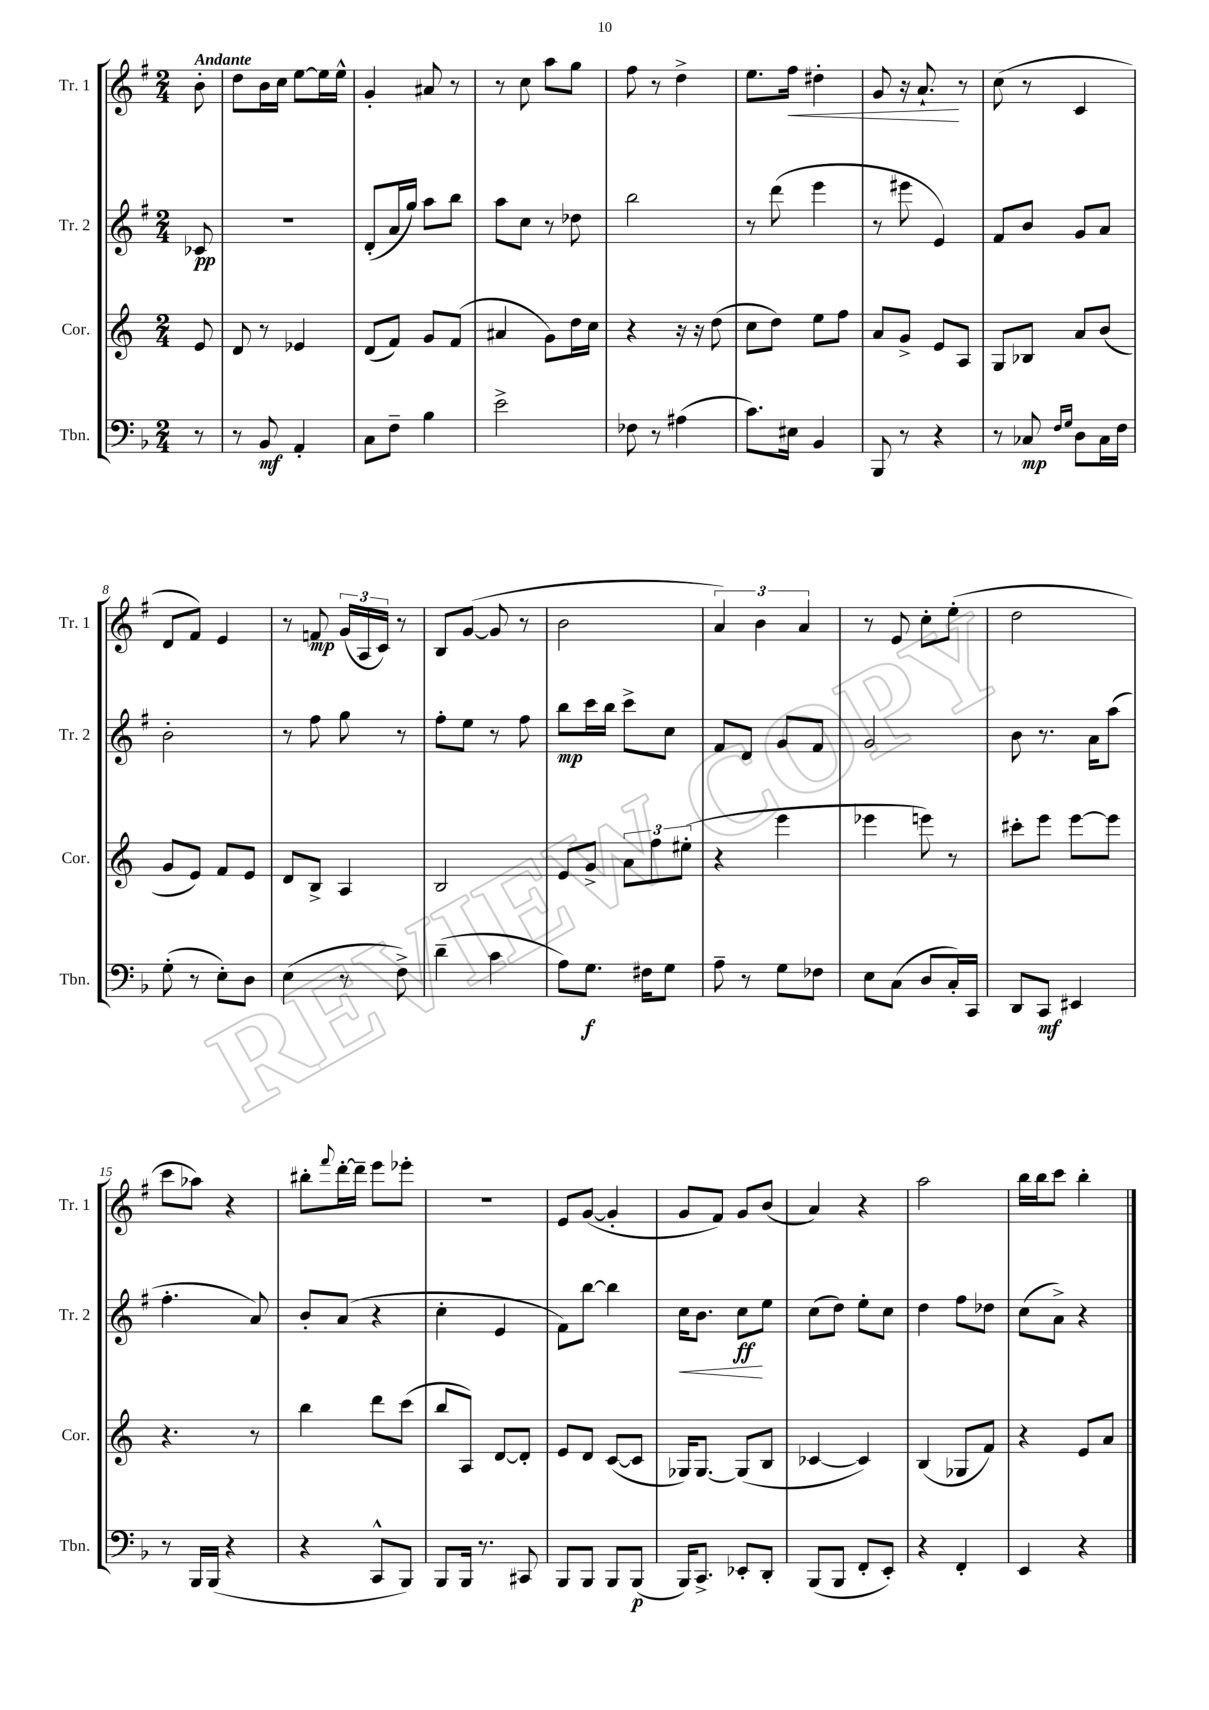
<<
\new StaffGroup <<
\new Staff = "s0" \with { instrumentName = "Tr. 1" shortInstrumentName = "Tr. 1" } {
    \clef treble \key g \major \numericTimeSignature \time 2/4 \partial 8 \tempo "Andante"
    b'8-. |
    d''8 b'16 c''16 e''8~ e''16 e''16-^ |
    g'4-. ais'8 r8 |
    r8 c''8 a''8 g''8 |
    fis''8 r8 d''4-> |
    e''8. fis''16\< dis''4-. |
    g'8 r16 a'8.-!\! r8 |
    c''8( r8 c'4 |
    d'8 fis'8) e'4 |
    r8 f'8\mp \tuplet 3/2 { g'16( a16 c'16) } r8 |
    b8 g'8~( g'8 r8 |
    b'2 |
    \tuplet 3/2 { a'4) b'4 a'4 } |
    r8 e'8 c''8-. e''8-.( |
    d''2 |
    c'''8 aes''8) r4 |
    bis''8-. \appoggiatura { fis'''8 } d'''16~-. d'''16-- e'''8 ees'''8-. |
    R2 |
    e'8 g'8~( g'4-. |
    g'8 fis'8) g'8 b'8( |
    a'4) r4 |
    a''2 |
    b''16 b''16 c'''8 b''4-. \bar "|." |
}
\new Staff = "s1" \with { instrumentName = "Tr. 2" shortInstrumentName = "Tr. 2" } {
    \clef treble \key g \major \numericTimeSignature \time 2/4 \partial 8
    ces'8\pp |
    R2 |
    d'8-.( a'16 g''16) a''8 b''8 |
    a''8 c''8 r8 des''8 |
    b''2 |
    r8 d'''8( e'''4 |
    r8 eis'''8 e'4) |
    fis'8 b'8 g'8 a'8 |
    b'2-. |
    r8 fis''8 g''8 r8 |
    fis''8-. e''8 r8 fis''8 |
    b''8\mp c'''16 b''16 c'''8-> c''8 |
    fis'8 d'8 g'8 fis'8 |
    g'2 |
    b'8 r8. a'16 a''8( |
    fis''4.-. a'8) |
    b'8-. a'8( r4 |
    c''4-. e'4 |
    fis'8) b''8~ b''4 |
    c''16\< b'8. c''8\ff\! e''8 |
    c''8( d''8) e''8-. c''8 |
    d''4 fis''8 des''8 |
    c''8( a'8->) r4 \bar "|." |
}
\new Staff = "s2" \with { instrumentName = "Cor." shortInstrumentName = "Cor." } {
    \clef treble \key c \major \numericTimeSignature \time 2/4 \partial 8
    e'8 |
    d'8 r8 ees'4 |
    d'8( f'8) g'8 f'8( |
    ais'4 g'8) d''16 c''16 |
    r4 r16 r16 d''8( |
    c''8 d''8) e''8 f''8 |
    a'8 g'8-> e'8 a8 |
    g8 bes8 a'8 b'8( |
    g'8 e'8) f'8 e'8 |
    d'8 b8-> a4 |
    b2 |
    e'8 g'8-> \tuplet 3/2 { a'8 f''8 eis''8-.( } |
    r4 e'''4 |
    ees'''4 e'''8) r8 |
    cis'''8-. e'''8 e'''8~ e'''8 |
    r4. r8 |
    b''4 d'''8 c'''8( |
    b''8 a8) d'8~ d'8-. |
    e'8 d'8 c'8~( c'8 |
    ges16) ges8.~ ges8( b8 |
    ces'4~ ces'4) |
    b4( ges8 f'8) |
    r4 e'8 a'8 \bar "|." |
}
\new Staff = "s3" \with { instrumentName = "Tbn." shortInstrumentName = "Tbn." } {
    \clef bass \key f \major \numericTimeSignature \time 2/4 \partial 8
    r8 |
    r8 bes,8\mf a,4-. |
    c8 f8-- bes4 |
    e'2-> |
    fes8 r8 ais4( |
    c'8.) eis16 bes,4 |
    bes,,8 r8 r4 |
    r8 ces8\mp \grace { f16 g16 } d8 ces16 f16 |
    g8-.( r8 e8-.) d8 |
    e4( r8 f8->) |
    d'4--( c'4 |
    a8) g8.\f fis16 g8 |
    a8-- r8 g8 fes8 |
    e8 c8( d8 c16-.) c,16 |
    d,8 c,8\mf eis,4 |
    r8 bes,,16 bes,,16( r4 |
    r4 c,8-^ bes,,8) |
    bes,,8 bes,,16 r8. cis,8 |
    bes,,8 bes,,8 bes,,8 bes,,8\p( |
    bes,,16) c,8.-> ees,8-. d,8-. |
    bes,,8( bes,,8 f,8-. e,8-.) |
    r4 f,4-. |
    e,4 r4 \bar "|." |
}
>>
>>
